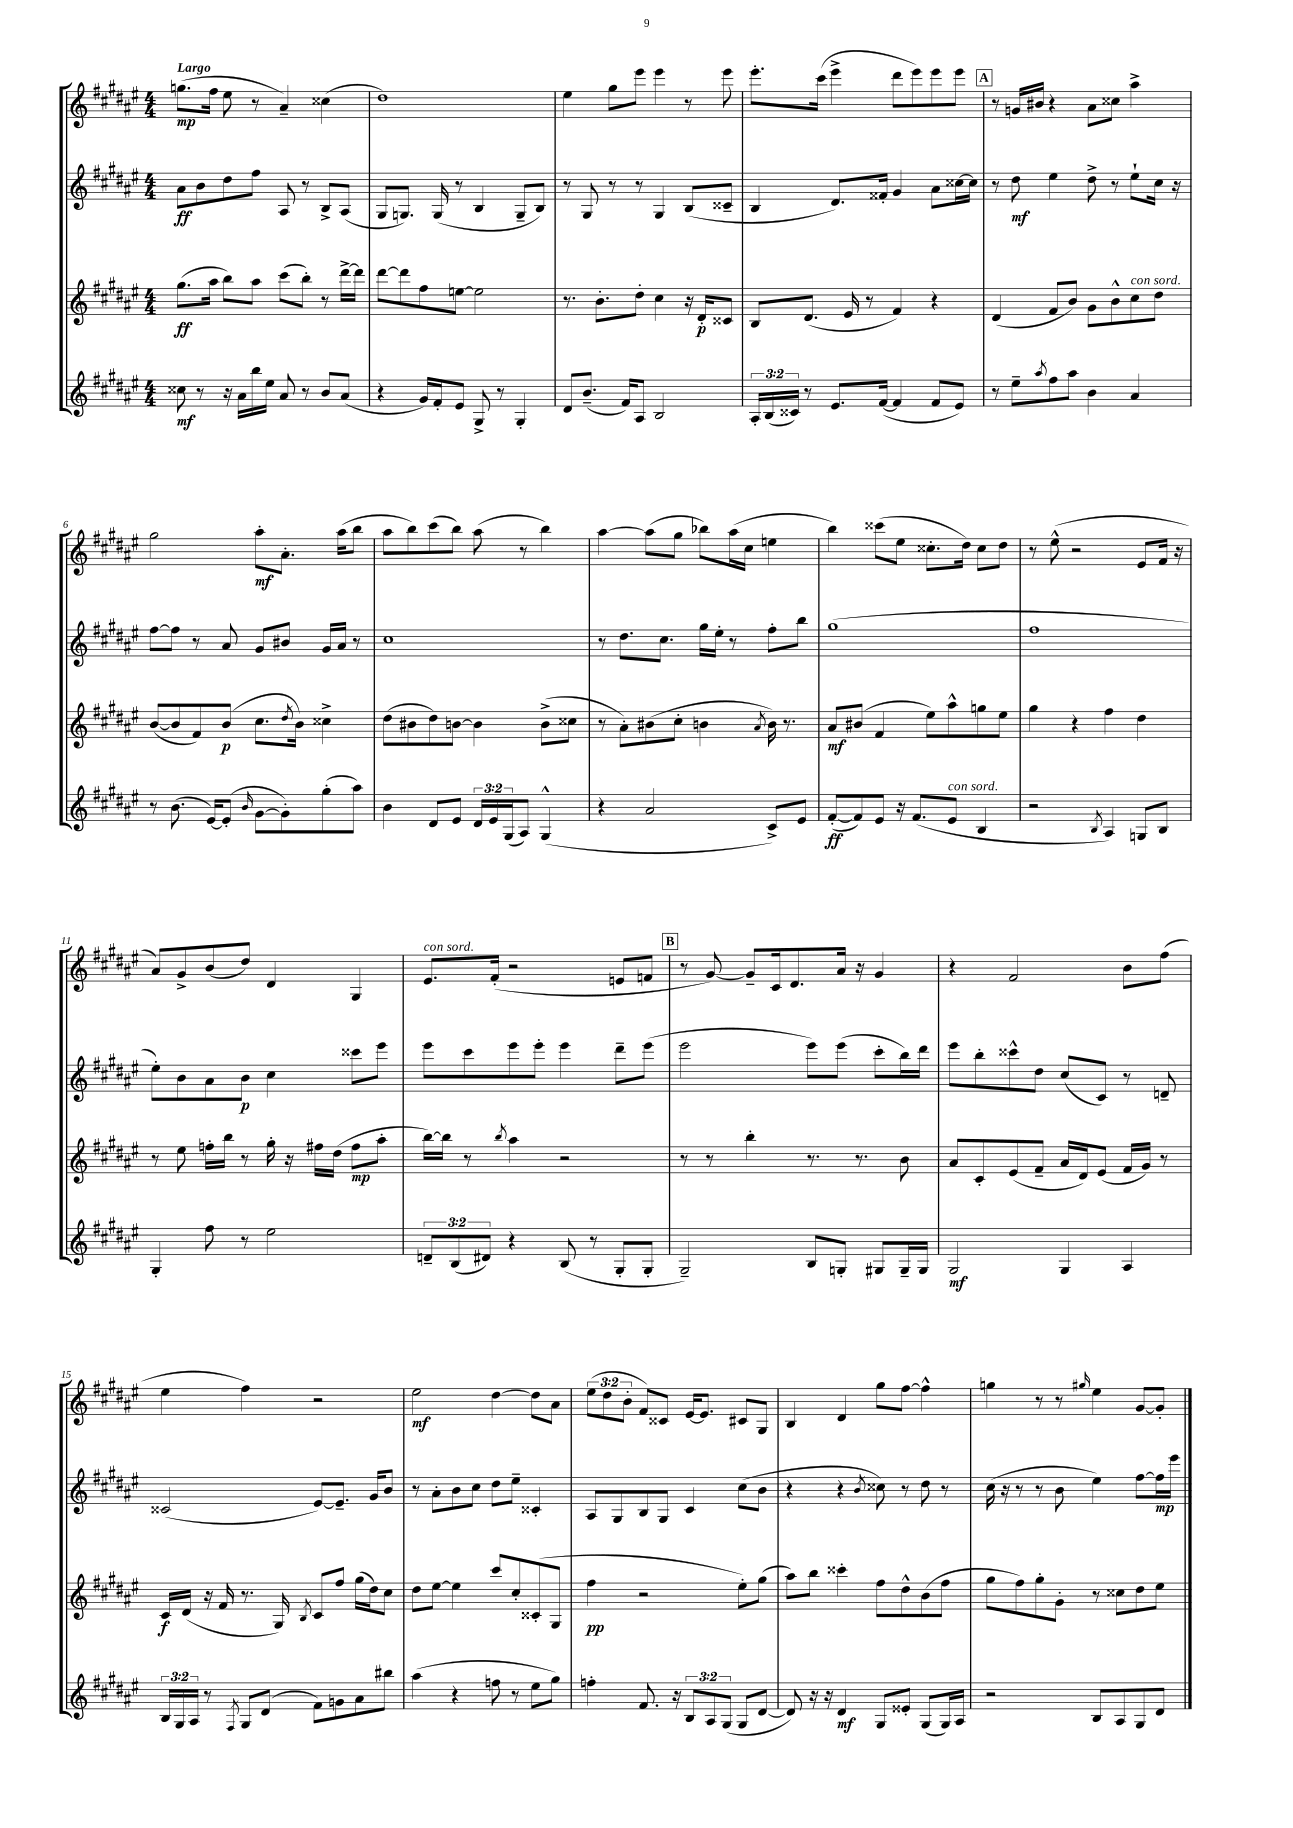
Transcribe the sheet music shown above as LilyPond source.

<<
\new StaffGroup <<
\new Staff = "s0" {
    \clef treble \key fis \major \numericTimeSignature \time 4/4 \override Staff.TupletNumber.text = #tuplet-number::calc-fraction-text \tempo "Largo"
    g''8.\mp( fis''16 eis''8 r8 ais'4--) cisis''4( |
    dis''1) |
    eis''4 gis''8 eis'''8 eis'''4 r8 eis'''8 |
    eis'''8.-. cis'''16( eis'''4-> dis'''8 eis'''8) eis'''8 eis'''8 |
    \mark \markup { \box "A" } r8 g'16 bis'16 r4 ais'8 cisis''8 ais''4-> |
    gis''2 ais''8-.\mf ais'8.-. ais''16( b''8 |
    ais''8 b''8) cis'''8( b''8) ais''8( r8 b''4) |
    ais''4~ ais''8( gis''8 bes''8) ais''16( cis''16 e''4 |
    b''4) cisis'''8( eis''8 cisis''8.-. dis''16) cisis''8 dis''8 |
    r8 eis''8-^( r2 eis'8 fis'16 r16 |
    ais'8) gis'8-> b'8( dis''8) dis'4 gis4 |
    eis'8.^\markup { \italic "con sord." } fis'16-.( r2 e'8 f'8 |
    \mark \markup { \box "B" } r8 gis'8~) gis'8-- cis'16 dis'8. ais'16 r16 gis'4 |
    r4 fis'2 b'8 fis''8( |
    eis''4 fis''4) r2 |
    eis''2\mf dis''4~ dis''8 ais'8 |
    \tuplet 3/2 { eis''8( dis''8 b'8-. } fis'8) cisis'8 eis'16~ eis'8. cis'8 gis8 |
    b4 dis'4 gis''8 fis''8~ fis''4-^ |
    g''4 r8 r8 \grace { gis''16 } eis''4 gis'8~ gis'8-. \bar "|." |
}
\new Staff = "s1" {
    \clef treble \key fis \major \numericTimeSignature \time 4/4
    ais'8\ff b'8 dis''8 fis''8 ais8 r8 b8-> ais8( |
    gis8 g8.) g16( r8 b4 g8-- b8) |
    r8 gis8 r8 r8 gis4 b8( cisis'8-- |
    b4 dis'8.) fisis'16-. gis'4 ais'8 cisis''16~ cisis''16 |
    \mark \markup { \box "A" } r8 dis''8\mf eis''4 dis''8-> r8 eis''8-! cis''16 r16 |
    fis''8~ fis''8 r8 ais'8 gis'8 bis'8 gis'16 ais'16 r8 |
    cis''1 |
    r8 dis''8. cis''8. gis''16 eis''16-. r8 fis''8-. b''8 |
    gis''1( |
    fis''1 |
    eis''8-.) b'8 ais'8 b'8\p cis''4 cisis'''8 eis'''8 |
    eis'''8 cis'''8 eis'''8 eis'''8-. eis'''4 dis'''8-- eis'''8( |
    \mark \markup { \box "B" } eis'''2 eis'''8) eis'''8( cis'''8-. b''16) dis'''16 |
    eis'''8 b''8-. cisis'''8-^ dis''8 cis''8( cis'8) r8 d'8-- |
    cisis'2( eis'8~) eis'8.-- gis'16 b'8 |
    r8 ais'8-. b'8 cis''8 dis''8 eis''8-- cisis'4-. |
    ais8 gis8 b8 gis8 cis'4 cis''8( b'8 |
    r4 r4 \acciaccatura { b'8 } cisis''8) r8 dis''8 r8 |
    cis''16( r16 r8 r8 b'8 eis''4) fis''8~ fis''16\mp eis'''16 \bar "|." |
}
\new Staff = "s2" {
    \clef treble \key fis \major \numericTimeSignature \time 4/4
    gis''8.\ff( ais''16 b''8) ais''8 cis'''8( b''8-.) r8 dis'''16~-> dis'''16 |
    dis'''8~ dis'''8 fis''8 e''8~ e''2 |
    r8. b'8.-. dis''8-. cis''4 r16 dis'16-.\p cisis'8 |
    b8 dis'8.( eis'16 r8 fis'4) r4 |
    \mark \markup { \box "A" } dis'4( fis'8 b'8) gis'8 b'8-^ cis''8^\markup { \italic "con sord." } dis''8 |
    b'8~( b'8 fis'8) b'8\p( cis''8. \acciaccatura { dis''8 } b'16) cisis''4-> |
    dis''8( bis'8 dis''8) b'8~ b'4 b'8->( cisis''8 |
    r8 ais'8-.) bis'8( cis''8-. b'4 \acciaccatura { ais'8 } b'16) r8. |
    ais'8\mf bis'8( fis'4 eis''8) ais''8-^ g''8 eis''8 |
    gis''4 r4 fis''4 dis''4 |
    r8 eis''8 f''16-. b''16 r8 gis''16-. r16 fis''16 dis''16( fis''8\mp ais''8-. |
    b''16~) b''16 r8 \acciaccatura { b''8 } ais''4 r2 |
    \mark \markup { \box "B" } r8 r8 b''4-. r8. r8. b'8 |
    ais'8 cis'8-. eis'8( fis'8-- ais'16 dis'16) eis'8( fis'16 gis'16) r8 |
    cis'16\f dis'16( r16 fis'16 r8. gis16) \acciaccatura { b8 } cis'8 fis''8 gis''16( dis''16) cis''8 |
    dis''8 eis''8~ eis''4 cis'''8 cis''8-. cisis'8-.( gis8 |
    fis''4\pp r2 eis''8-.) gis''8( |
    ais''8) b''8 cisis'''4-. fis''8 dis''8-^ b'8( fis''8 |
    gis''8 fis''8) gis''8-. gis'8-. r8 cisis''8 dis''8 eis''8 \bar "|." |
}
\new Staff = "s3" {
    \clef treble \key fis \major \numericTimeSignature \time 4/4 \override Staff.TupletNumber.text = #tuplet-number::calc-fraction-text
    cisis''8\mf r8 r16 ais'16 b''16 eis''16 ais'8 r8 b'8 ais'8( |
    r4 gis'16) fis'16-. eis'8 gis8-> r8 gis4-. |
    dis'8 b'8.--( fis'16) ais8 b2 |
    \tuplet 3/2 { ais16-. b16( cisis'16) } r8 eis'8. fis'16~( fis'4 fis'8 eis'8) |
    \mark \markup { \box "A" } r8 eis''8-- \acciaccatura { ais''8 } fis''8 ais''8 b'4 ais'4 |
    r8 b'8.( eis'16~) eis'8-.( \grace { b'16 } gis'8~ gis'8-.) gis''8-.( ais''8) |
    b'4 dis'8 eis'8 \tuplet 3/2 { dis'16 eis'16 gis16( } ais8) gis4-^( |
    r4 ais'2 cis'8->) eis'8 |
    fis'8~-.\ff( fis'8) eis'8 r16 fis'8.( eis'8^\markup { \italic "con sord." } b4 |
    r2 \acciaccatura { b8 } ais4) g8 b8 |
    gis4-. fis''8 r8 eis''2 |
    \tuplet 3/2 { d'8-- b8( dis'8) } r4 b8( r8 gis8-. gis8-. |
    \mark \markup { \box "B" } gis2--) b8 g8-. gis8 gis16-- gis16 |
    gis2\mf gis4 ais4 |
    \tuplet 3/2 { b16 gis16 ais16 } r8 \acciaccatura { fis8 } gis8 dis'8( fis'8) g'8 ais'8 bis''8 |
    ais''4( r4 f''8 r8 eis''8 gis''8) |
    f''4-. fis'8. r16 \tuplet 3/2 { b8 ais8 gis8( } gis8 dis'8~ |
    dis'8) r16 r16 dis'4\mf gis8 eisis'8-. gis8( gis16) ais16 |
    r2 b8 ais8 gis8 dis'8 \bar "|." |
}
>>
>>
